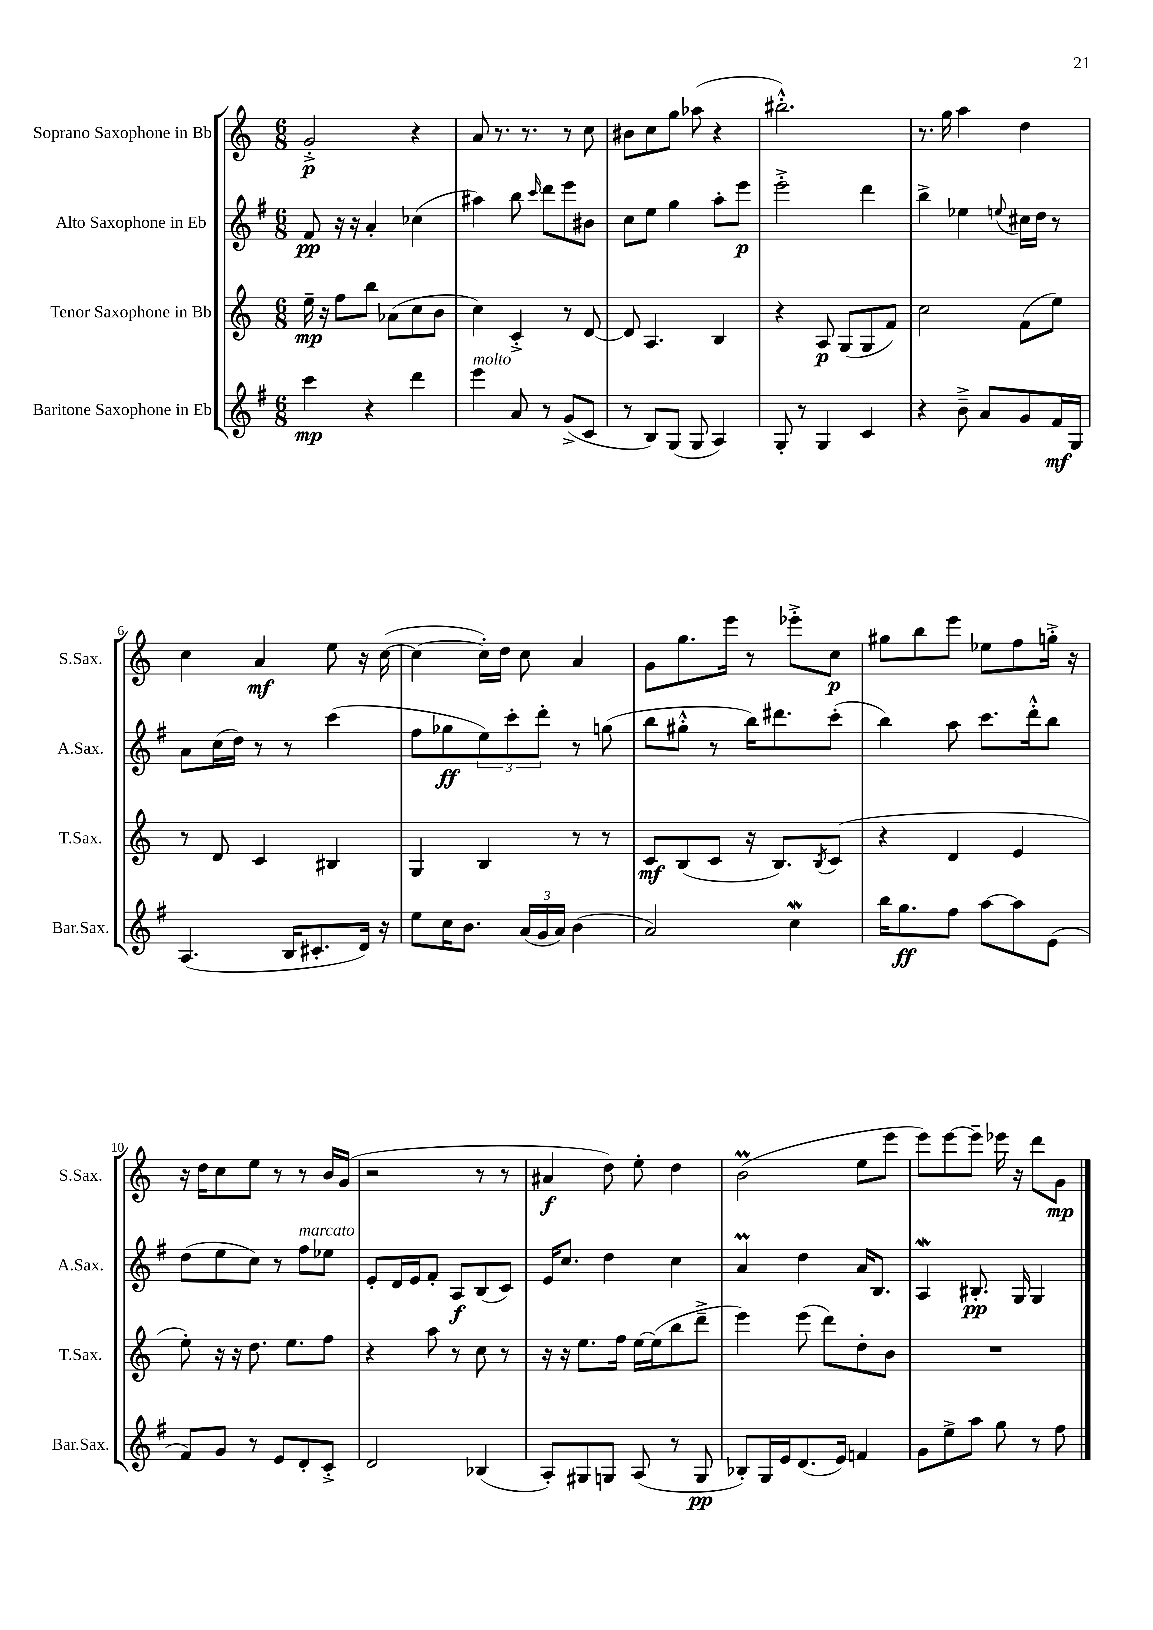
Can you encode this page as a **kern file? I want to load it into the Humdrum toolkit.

**kern	**kern	**kern	**kern
*staff4	*staff3	*staff2	*staff1
*clefG2	*clefG2	*clefG2	*clefG2
*k[f#]	*k[]	*k[f#]	*k[]
*M6/8	*M6/8	*M6/8	*M6/8
4ccc	16ee~	8f#	2g'^
.	16r	.	.
.	8ff	16r	.
.	.	16r	.
4r	8bb	4a'	.
.	(8a-	.	.
4ddd	8cc	(4cc-	4r
.	8b	.	.
=	=	=	=
4eee	4cc)	4aa#)	8a
.	.	.	8.r
8a	4c'^	8bb	.
.	.	.	8.r
.	.	16qqccc	.
8r	.	8ddd	.
(8g^	8r	8eee	8r
8c	[8d	8b#	8cc
=	=	=	=
8r	8d]	8cc	8b#
8B)	4.A	8ee	8cc
(8G	.	4gg	8gg
8G	.	.	(8aa-
4A)	4B	8aa'	4r
.	.	8eee	.
=	=	=	=
8G'	4r	2eee'^	2.bb#'^^)
8r	.	.	.
4G	8A	.	.
.	(8G	.	.
4c	8G	4ddd	.
.	8f)	.	.
=	=	=	=
4r	2cc	4bb^	8.r
.	.	.	16gg
8b~^	.	4ee-	4aa
8a	.	.	.
.	.	8qqee	.
8g	(8f	16cc#	4dd
.	.	16dd	.
16f#	8ee)	8r	.
16G	.	.	.
=	=	=	=
(4.A	8r	8a	4cc
.	8d	(16cc	.
.	.	16dd)	.
.	4c	8r	4a
16B	.	8r	.
8.c#'	.	.	.
.	4B#	(4ccc	8ee
16d)	.	.	16r
16r	.	.	([16cc
=	=	=	=
8ee	4G	8ff#	4cc_
16cc	.	8gg-	.
8.b	.	.	.
.	4B	12ee)	16cc'])
.	.	.	16dd
.	.	12ccc'	.
(24a	.	.	8cc
24g	.	12ddd'	.
24a)	.	.	.
(4b	8r	8r	4a
.	8r	(8gg	.
=	=	=	=
2a)	8c	8bb	8g
.	(8B	8gg#'^^	8.gg
.	8c	8r	.
.	.	.	16eee
.	16r	16bb)	8r
.	8.B)	8.ddd#	.
4cc	.	.	8eee-'^
.	8qB	.	.
.	(8c	(8ccc'	8cc
=	=	=	=
16bb	4r	4bb)	8gg#
8.gg	.	.	.
.	.	.	8bb
8ff#	4d	8aa	8eee
[8aa	.	8.ccc	8ee-
8aa]	4e	.	8ff
.	.	16ddd'^^	.
(8e	.	8bb	16gg'^
.	.	.	16r
=	=	=	=
8f#)	8ee')	(8dd	16r
.	.	.	16dd
8g	16r	8ee	8cc
.	16r	.	.
8r	8.dd	8cc)	8ee
8e	.	8r	8r
.	8.ee	.	.
8d'	.	8ff#	8r
8c'^	8ff	8ee-	16b
.	.	.	(16g
=	=	=	=
2d	4r	8e'	2r
.	.	16d	.
.	.	16e	.
.	8aa	8f#'	.
.	8r	8A	.
(4B-	8cc	(8B	8r
.	8r	8c)	8r
=	=	=	=
8A')	16r	16e	4a#
.	16r	8.cc	.
8G#	8.ee	.	.
8G	.	4dd	8dd)
.	16ff	.	.
(8A	[16ee	.	8ee'
.	(16ee]	.	.
8r	8bb	4cc	4dd
8G	8ddd~^	.	.
=	=	=	=
8B-')	4eee)	4a	(2b
16G	.	.	.
16e	.	.	.
(8.d	(8eee	4dd	.
.	8ddd)	.	.
16e)	.	.	.
4f	8dd'	16a	8ee
.	.	8.B	.
.	8b	.	8eee
=	=	=	=
8g	2.r	4A	8eee)
8ee^	.	.	[8eee
8aa	.	8.B#'	8eee~]
8gg	.	.	16eee-
.	.	16G	16r
8r	.	4G	8ddd
8ff#	.	.	8g
==	==	==	==
*-	*-	*-	*-
